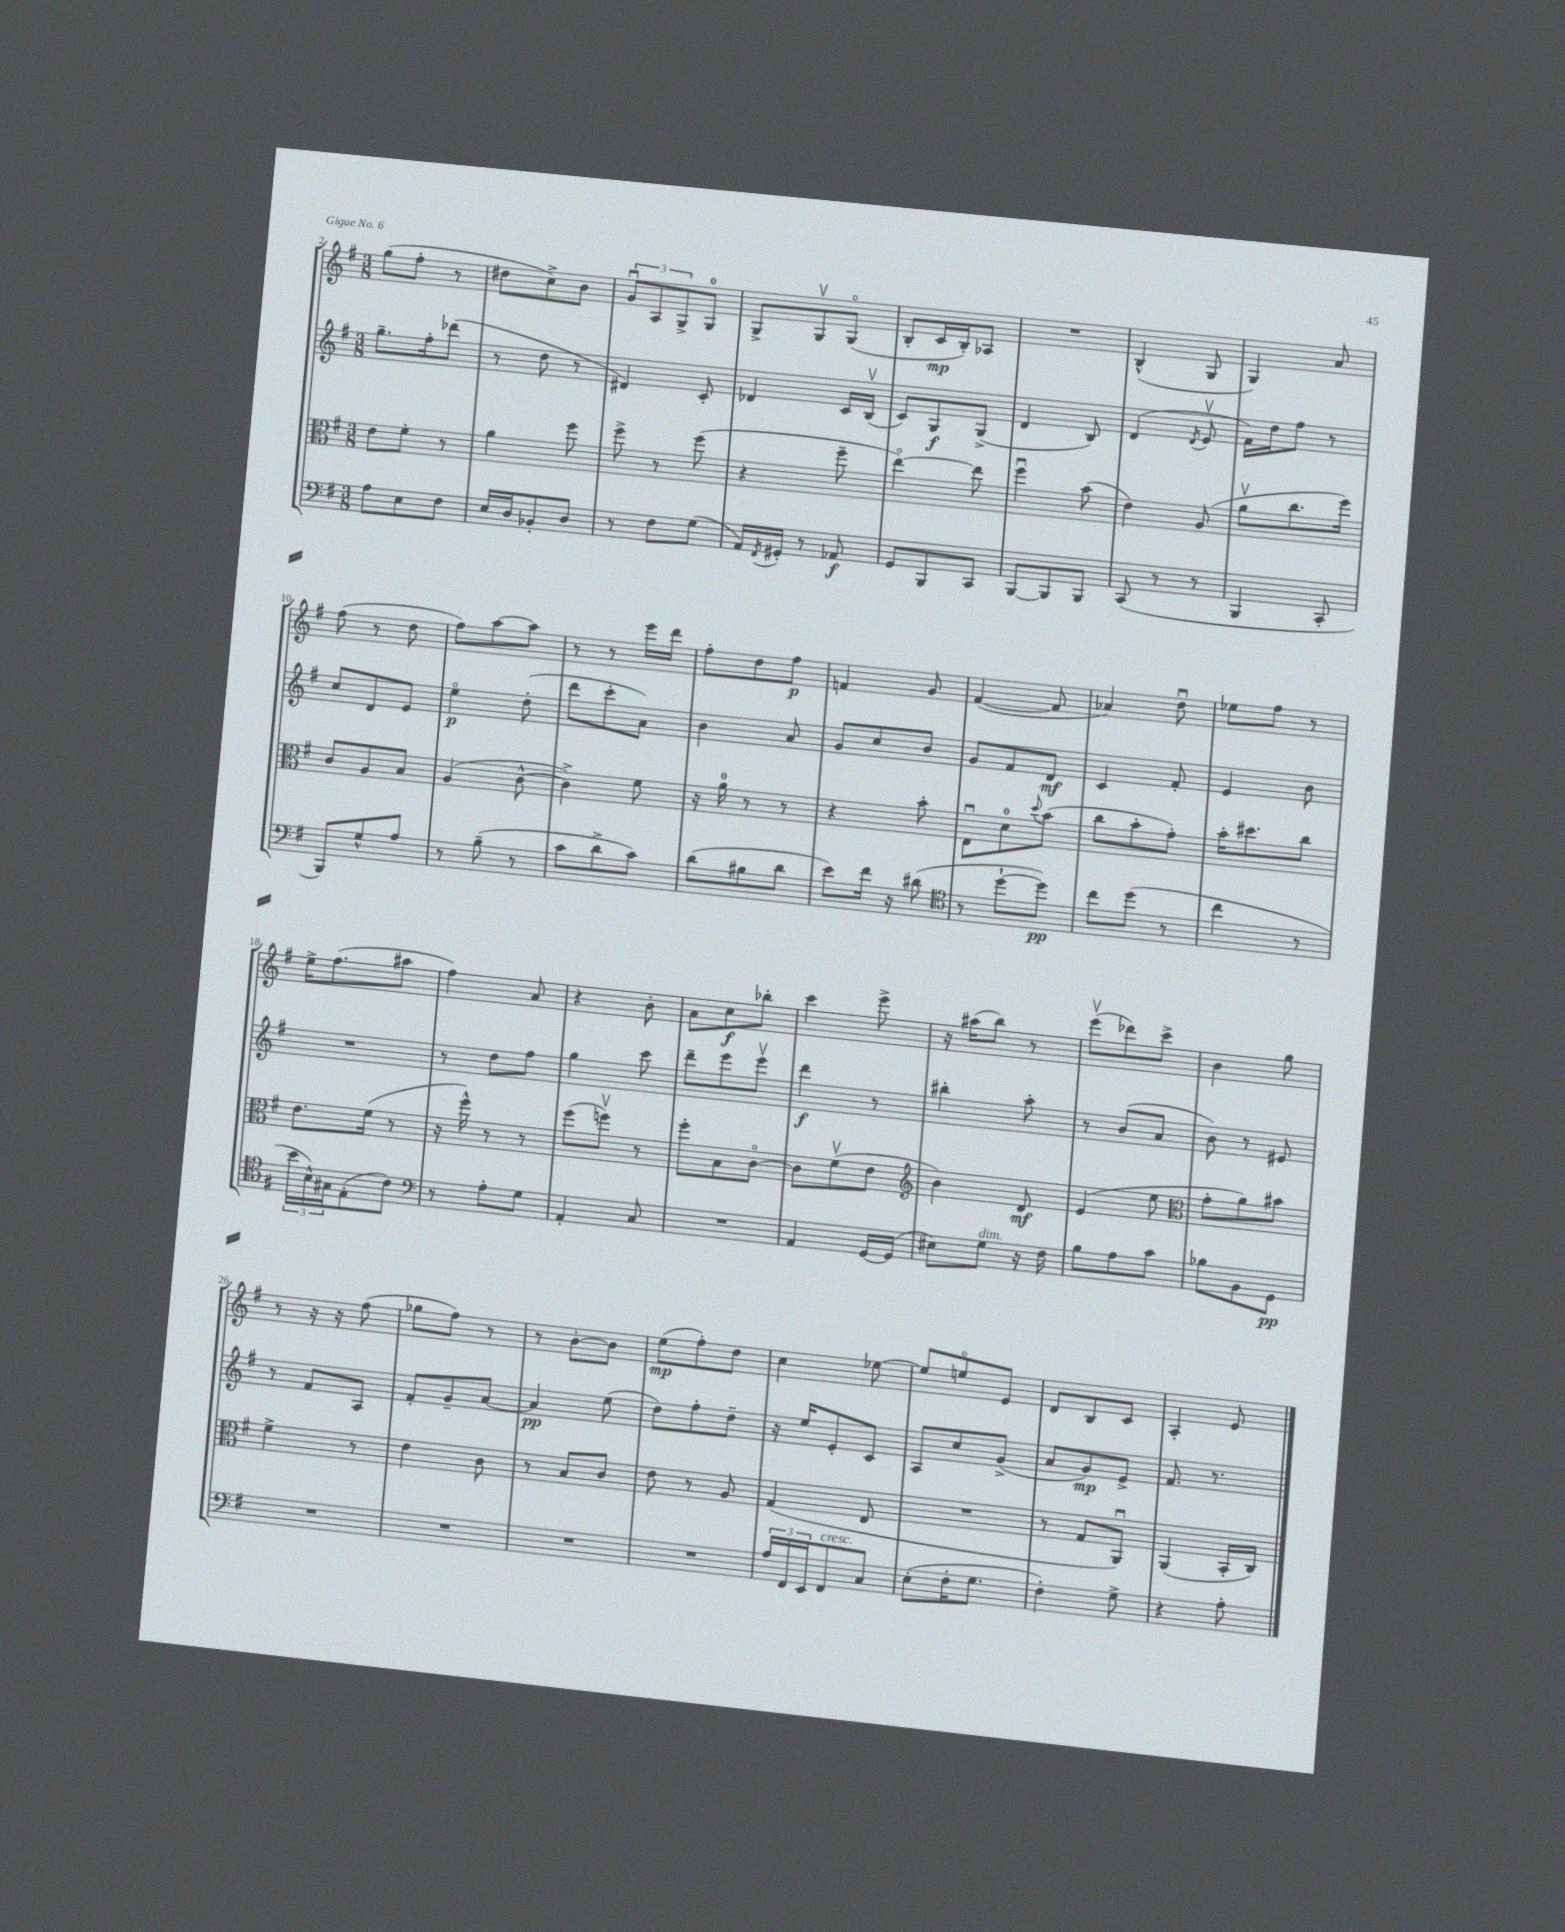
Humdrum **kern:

**kern	**kern	**kern	**kern
*staff4	*staff3	*staff2	*staff1
*clefF4	*clefC3	*clefG2	*clefG2
*k[f#]	*k[f#]	*k[f#]	*k[f#]
*M3/8	*M3/8	*M3/8	*M3/8
8A	8e	8.gg~	(8gg
8E	8f#'	.	8ff#'
.	.	16ff#'	.
8F#	8r	(8ddd-	8r
=	=	=	=
16E	4a	8r	8dd#
16D	.	.	.
8BB-'	.	8dd	8cc^)
8D	8ff#	8r	8b
=	=	=	=
8r	8ff#^	4d#)	12gu
.	.	.	12A
8F#	8r	.	.
.	.	.	12G^
(8G	(8ff#	8c'	8G
=	=	=	=
16AA)	4r	4d-	8G^
8qFF#	.	.	.
16GG#'	.	.	.
8r	.	.	8Gv
8AA-	8ff#~	16c	(8Go
.	.	(16Bv	.
=	=	=	=
8GG	[4eeo)	8c)	8B'
8BBB	.	8G	16c
.	.	.	16B')
8CC	8ee]	(8G^	8A-
=	=	=	=
[8BBB	4ff#u	4d	4.r
8BBB]	.	.	.
8BBB	(8b	8B)	.
=	=	=	=
(8CC	4e)	(4d	(4B^^
8r	.	.	.
.	.	8qd	.
8r	(8A	8ev	8G
=	=	=	=
4BBB	8av	16f#)	4G)
.	.	16dd	.
.	8.cc	8ff#	.
8CC'	.	8r	8a
.	16ff#)	.	.
=	=	=	=
8BBB)	8c	8cc	(8ff#
8G^^	8A	8d	8r
8A	8B	8e	8dd
=	=	=	=
8r	(4A	4eeo	8ff#)
(8B~	.	.	[8aa
8r	[8c^^	(8dd'	8aa]
=	=	=	=
8c	4c^])	8ddd	8r
8d^	.	8ccc'	8r
8c)	8f#	8a)	16eee
.	.	.	16ddd
=	=	=	=
(8d	16r	4b	8ff#'
.	16a	.	.
8B#	8r	.	8dd
8d	8r	8a	8ff#
=	=	=	=
8e)	4r	8g	4f
16f#	.	8cc	.
16r	.	.	.
(8d#	8b'	8b	8g
=	=	=	=
*clefC4	*	*	*
8r	8Eu	8g	([4f#
[8dd`	8d	8f#	.
.	8qqdd	.	.
8dd])	(8b	8d	8f#]
=	=	=	=
8cc	8cc	4c	4a-)
(8dd	8b'	.	.
8r	8g')	8f#'	8ddu
=	=	=	=
4cc	16b'	4e	8ee-
.	8.dd#	.	.
.	.	.	8ff#
8r	8cc	8b	8r
=	=	=	=
24b	8.e	4.r	16ee^
24B^^)	.	.	.
.	.	.	(8.ff#
24G#	.	.	.
(8E'	.	.	.
.	(16f#	.	.
8c)	8r	.	8aa#
=	=	=	=
*clefF4	*	*	*
8r	16r	8r	4ff#)
.	16ff#^^)	.	.
8A'	8r	8dd	.
8G	8r	8ff#	8a
=	=	=	=
4AA'	(8ff#	4gg	4r
.	8ffv)	.	.
8C	8r	8ccc	8b'
=	=	=	=
4.r	8ff#'	8ddd~	8a
.	8B	8eee	8cc
.	[8co	8eeev	8bb-'
=	=	=	=
4AA	8c]	4ddd	4ccc
.	(8f#v	.	.
[16GG	8e	8r	8eee^
(16GG]	.	.	.
=	=	=	=
*	*clefG2	*	*
8E#)	4b)	4bb#'	16r
.	.	.	(16aa#
8G	.	.	8bb)
16r	8d	8aa'	8r
16F#	.	.	.
=	=	=	=
8B	(4e	8r	(8eeev
8A	.	(8b	8ddd-)
8c	8ee	8a	8ccc^
=	=	=	=
*	*clefC3	*	*
8B-	8g'	8b)	4b
8BB	8a)	8r	.
8GG	8b#	8e#	8gg
=	=	=	=
4.r	4f#^	8r	8r
.	.	8f#	16r
.	.	.	16r
.	8r	8A	(8ff#
=	=	=	=
4.r	4e	8f#'	8gg-
.	.	8g~	8ff#)
.	8c	[8a	8r
=	=	=	=
4.r	8r	4a]	8r
.	8B	.	[8b'
.	8c	(8ee	8b]
=	=	=	=
4.r	8e	8dd)	(8ee
.	8r	8ff#'	8ff#')
.	8A	8dd~	8dd
=	=	=	=
24A	(4G	16r	4cc
24FF#	.	.	.
.	.	16ee	.
24EE	.	.	.
8FF#	.	8e'	.
8C	8E	8c	[8ee-
=	=	=	=
(8E'	4.r	8A	8ee-]
16F#'	.	8cc	8eeo
8.G	.	.	.
.	.	(8g^	8e
=	=	=	=
4F#')	8r	8a	8d
.	8G	8g)	8B
8G^	8AAu)	8e^	8c
=	=	=	=
4r	(4AA	8.f#	4A'
.	.	8.r	.
8A'	16BB'	.	8e
.	16C)	.	.
==	==	==	==
*-	*-	*-	*-
